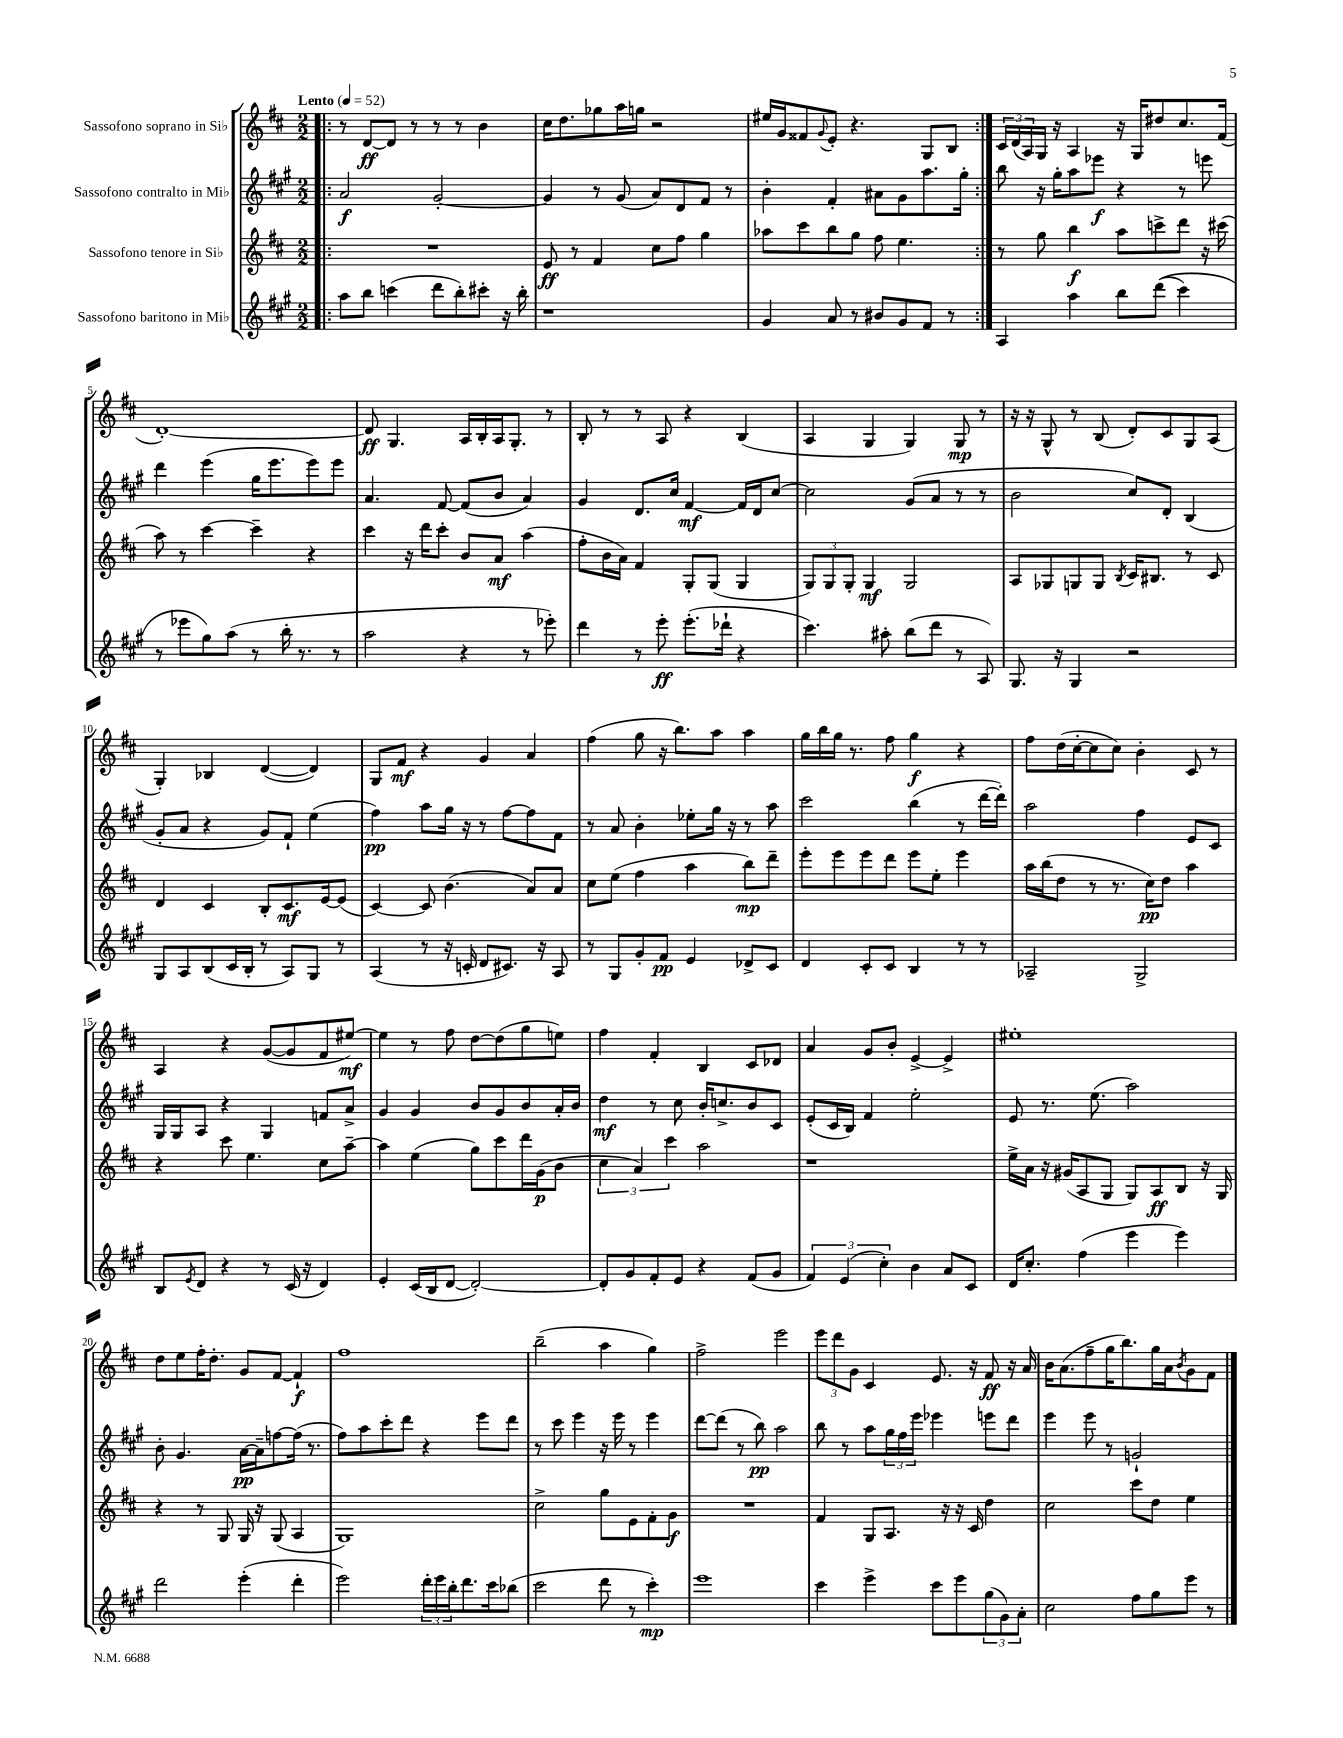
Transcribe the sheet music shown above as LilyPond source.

<<
\new StaffGroup <<
\new Staff = "s0" \with { instrumentName = "Sassofono soprano in Sib" } {
    \clef treble \key d \major \numericTimeSignature \time 2/2 \tempo "Lento" 4 = 52
    \repeat volta 2 { \bar ".|:" r8 d'8~\ff d'8 r8 r8 r8 b'4 |
    cis''16 d''8. ges''8 a''16 g''16 r2 |
    eis''16 g'16 fisis'8 \appoggiatura { g'8 } e'8-. r4. g8 b8 | }
    \tuplet 3/2 { cis'16 d'16( a16) } g16 r16 a4 r16 g16 dis''8 cis''8. fis'16( |
    d'1~-.) |
    d'8\ff g4. a16 b16-. a16 g8.-. r8 |
    b8-. r8 r8 a8 r4 b4( |
    a4 g4 g4) g8\mp r8 |
    r16 r16 g8-^ r8 b8( d'8-.) cis'8 g8 a8( |
    g4-.) bes4 d'4~( d'4) |
    g8 fis'8\mf r4 g'4 a'4 |
    fis''4( g''8 r16 b''8.) a''8 a''4 |
    g''16 b''16 g''16 r8. fis''8 g''4\f r4 |
    fis''8 d''16( cis''16~-. cis''8 cis''8) b'4-. cis'8 r8 |
    a4 r4 g'8~( g'8 fis'8 eis''8~\mf) |
    eis''4 r8 fis''8 d''8~ d''8( g''8 e''8) |
    fis''4 fis'4-. b4 cis'8 des'8 |
    a'4 g'8 b'8-. e'4~-> e'4-> |
    eis''1-. |
    d''8 e''8 fis''16-. d''8.-. g'8 fis'8~ fis'4-!\f |
    fis''1 |
    b''2--( a''4 g''4) |
    fis''2-> e'''2 |
    \tuplet 3/2 { e'''8 d'''8 g'8 } cis'4 e'8. r16 fis'8\ff r16 a'16 |
    b'16 a'8.( fis''8-- g''16 b''8.) g''16 a'16 \acciaccatura { b'8 } g'8 fis'8 \bar "|." |
}
\new Staff = "s1" \with { instrumentName = "Sassofono contralto in Mib" } {
    \clef treble \key a \major \numericTimeSignature \time 2/2
    \repeat volta 2 { \bar ".|:" a'2\f gis'2~-. |
    gis'4 r8 gis'8( a'8) d'8 fis'8 r8 |
    b'4-. fis'4-. ais'8 gis'8 a''8. gis''16-. | }
    b''8 r16 gis''16-. a''8 ees'''8\f r4 r8 e'''8 |
    d'''4 e'''4( gis''16 e'''8. e'''8) e'''8 |
    a'4. fis'8~ fis'8( b'8 a'4) |
    gis'4 d'8. cis''16 fis'4~\mf fis'16 d'16 cis''8~ |
    cis''2 gis'8( a'8 r8 r8 |
    b'2 cis''8) d'8-. b4( |
    gis'8-. a'8 r4 gis'8) fis'8-! e''4( |
    fis''4\pp) a''8 gis''16 r16 r8 fis''8~ fis''8 fis'8 |
    r8 a'8 b'4-. ees''8-. gis''16 r16 r8 a''8 |
    cis'''2 b''4( r8 d'''16~ d'''16-.) |
    a''2 fis''4 e'8 cis'8 |
    gis16 gis16 a8 r4 gis4 f'8 a'8-> |
    gis'4 gis'4 b'8 gis'8 b'8 a'16-. b'16 |
    d''4\mf r8 cis''8 b'16-. c''8.-> b'8 cis'8 |
    e'8-.( cis'16 b16) fis'4 e''2-. |
    e'8 r8. e''8.( a''2) |
    b'8-. gis'4. a'16~\pp a'16-- f''8~ f''16( r8. |
    fis''8) a''8 cis'''8-. d'''8 r4 e'''8 d'''8 |
    r8 cis'''8 e'''4 r16 e'''16 r8 e'''4 |
    d'''8~ d'''8( r8 b''8\pp) a''2 |
    b''8 r8 a''8 \tuplet 3/2 { gis''16 fis''16 e'''16 } ees'''4 e'''8 d'''8 |
    e'''4 e'''8 r8 g'2-! \bar "|." |
}
\new Staff = "s2" \with { instrumentName = "Sassofono tenore in Sib" } {
    \clef treble \key d \major \numericTimeSignature \time 2/2
    \repeat volta 2 { \bar ".|:" R1 |
    e'8\ff r8 fis'4 cis''8 fis''8 g''4 |
    aes''8 cis'''8 b''8 g''8 fis''8 e''4. | }
    r8 g''8 b''4\f a''8 c'''8-> d'''8 r16 cis'''16( |
    a''8) r8 cis'''4~ cis'''4-- r4 |
    cis'''4 r16 d'''16 cis'''8-. b'8 a'8\mf a''4( |
    fis''8-. b'16 a'16) fis'4 g8-. g8( g4 |
    \tuplet 3/2 { g8) g8 g8-. } g4\mf g2 |
    a8 ges8 g8 g8 \acciaccatura { b8 } cis'16 bis8. r8 cis'8 |
    d'4 cis'4 b8-. cis'8.\mf e'16~ e'8( |
    cis'4~) cis'8 b'4.( a'8) a'8 |
    cis''8 e''8( fis''4 a''4 b''8\mp) d'''8-- |
    e'''8-. e'''8 e'''8 d'''8 e'''8 e''8-. e'''4 |
    a''16 b''16( d''8 r8 r8. cis''16\pp) d''8 a''4 |
    r4 cis'''8 e''4. cis''8 a''8~-- |
    a''4 e''4( g''8) cis'''8 d'''16 g'16\p( b'8 |
    \tuplet 3/2 { cis''4 a'4) cis'''4 } a''2 |
    r1 |
    e''16-> a'16 r16 gis'16( a8 g8 g8) a8\ff b8 r16 g16 |
    r4 r8 g8 g16 r16 g8( a4 |
    g1) |
    cis''2-> g''8 e'8 fis'8-. g'8\f |
    R1 |
    fis'4 g8 a8. r16 r16 cis'16 d''4 |
    cis''2 cis'''8 d''8 e''4 \bar "|." |
}
\new Staff = "s3" \with { instrumentName = "Sassofono baritono in Mib" } {
    \clef treble \key a \major \numericTimeSignature \time 2/2
    \repeat volta 2 { \bar ".|:" a''8 b''8 c'''4( d'''8 b''8-.) cis'''8-. r16 b''16-. |
    r1 |
    gis'4 a'8 r8 bis'8 gis'8 fis'8 r8 | }
    a4 a''4 b''8 d'''8(\( cis'''4) |
    r8 ees'''8 gis''8\) a''8( r8 b''16-. r8. r8 |
    a''2 r4 r8 ees'''8-.) |
    d'''4 r8 e'''8-.\ff e'''8.-.( des'''16-! r4 |
    cis'''4.) ais''8-. b''8( d'''8 r8 a8) |
    gis8. r16 gis4 r2 |
    gis8 a8 b8( cis'16 b16-. r8 a8) gis8 r8 |
    a4( r8 r16 c'16-. d'8 cis'8.) r16 a8 |
    r8 gis8 gis'8-. fis'8\pp e'4 des'8-> cis'8 |
    d'4 cis'8-. cis'8 b4 r8 r8 |
    aes2-- gis2-> |
    b8 \acciaccatura { e'8 } d'8 r4 r8 cis'16( r16 d'4) |
    e'4-. cis'16( b16 d'8~ d'2~-.) |
    d'8-. gis'8 fis'8-. e'8 r4 fis'8( gis'8 |
    \tuplet 3/2 { fis'4) e'4( cis''4-.) } b'4 a'8 cis'8 |
    d'16 cis''8.-. fis''4( e'''4 e'''4) |
    d'''2 e'''4-.( d'''4-. |
    e'''2) \tuplet 3/2 { d'''16-. e'''16 b''16-. } d'''8. cis'''16 bes''8( |
    cis'''2 d'''8 r8 cis'''4-.\mp) |
    e'''1 |
    cis'''4 e'''4-> cis'''8 e'''8 \tuplet 3/2 { gis''8( gis'8) a'8-. } |
    cis''2 fis''8 gis''8 e'''8 r8 \bar "|." |
}
>>
>>
